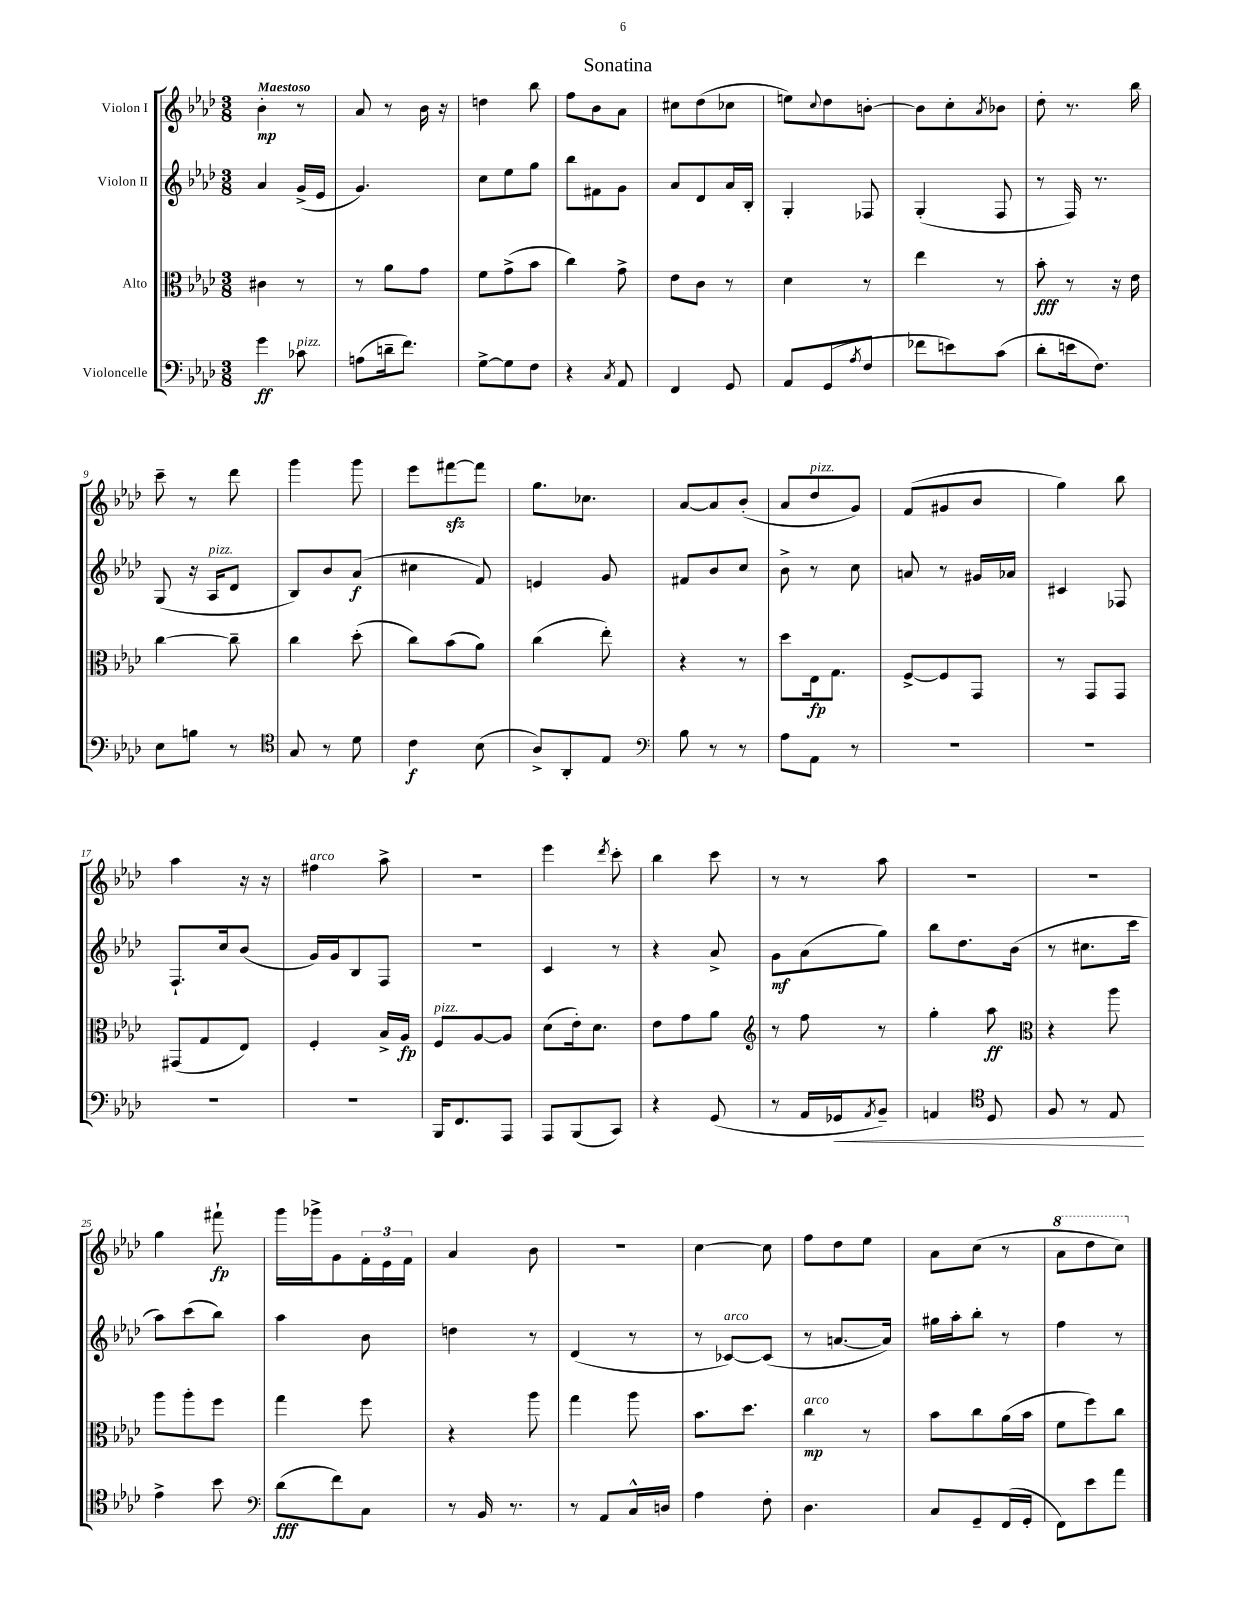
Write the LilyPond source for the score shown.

\header { title = "Sonatina" }
<<
\new StaffGroup <<
\new Staff = "s0" \with { instrumentName = "Violon I" } {
    \clef treble \key aes \major \numericTimeSignature \time 3/8 \tempo "Maestoso"
    bes'4-.\mp r8 |
    aes'8 r8 bes'16 r16 |
    d''4 bes''8 |
    f''8 bes'8 aes'8 |
    cis''8 des''8( ces''8 |
    e''8) \appoggiatura { c''8 } des''8 b'8~-. |
    b'8 c''8-. \acciaccatura { aes'8 } bes'8 |
    des''8-. r8. bes''16 |
    c'''8-- r8 des'''8 |
    g'''4 g'''8 |
    ees'''8 fis'''8~\sfz fis'''8 |
    g''8. ces''8. |
    aes'8~ aes'8 bes'8-.( |
    aes'8 des''8^\markup { \italic "pizz." } g'8) |
    f'8( gis'8 bes'8 |
    g''4) bes''8 |
    aes''4 r16 r16 |
    fis''4^\markup { \italic "arco" } aes''8-> |
    R4. |
    ees'''4 \acciaccatura { des'''8 } c'''8-. |
    bes''4 c'''8 |
    r8 r8 aes''8 |
    R4. |
    R4. |
    g''4 fis'''8-!\fp |
    g'''16 ges'''16-> g'8 \tuplet 3/2 { f'16-. ees'16 f'16 } |
    aes'4 bes'8 |
    R4. |
    c''4~ c''8 |
    f''8 des''8 ees''8 |
    aes'8 c''8( r8 |
    \ottava #1 aes''8 des'''8 c'''8) \ottava #0 \bar "|." |
}
\new Staff = "s1" \with { instrumentName = "Violon II" } {
    \clef treble \key aes \major \numericTimeSignature \time 3/8
    aes'4 g'16->( ees'16 |
    g'4.) |
    c''8 ees''8 g''8 |
    bes''8 fis'8 g'8 |
    aes'8 des'8 aes'16 bes16-. |
    g4-. fes8 |
    g4-.( f8 |
    r8 f16) r8. |
    g8( r16 aes16^\markup { \italic "pizz." } des'8 |
    bes8) bes'8 aes'8\f( |
    cis''4 f'8) |
    e'4 g'8 |
    fis'8 bes'8 c''8 |
    bes'8-> r8 c''8 |
    a'8 r8 gis'16 aes'16 |
    cis'4 fes8 |
    f8.-! c''16 bes'8( |
    g'16) g'16 bes8 f8 |
    R4. |
    c'4 r8 |
    r4 aes'8-> |
    g'8\mf aes'8( g''8) |
    bes''8 des''8. bes'16( |
    r8 cis''8. c'''16 |
    aes''8) c'''8( bes''8) |
    aes''4 bes'8 |
    d''4 r8 |
    des'4( r8 |
    r8 ces'8~^\markup { \italic "arco" }) ces'8( |
    r8 a'8.~ a'16) |
    gis''16 aes''16-. bes''8-. r8 |
    f''4 r8 \bar "|." |
}
\new Staff = "s2" \with { instrumentName = "Alto" } {
    \clef alto \key aes \major \numericTimeSignature \time 3/8
    cis'4 r8 |
    r8 aes'8 g'8 |
    f'8 g'8->( bes'8 |
    c''4) g'8-> |
    ees'8 c'8 r8 |
    des'4 r8 |
    ees''4 r8 |
    bes'8-.\fff r8 r16 ees'16 |
    c''4~ c''8-- |
    c''4 des''8-.( |
    c''8) bes'8( aes'8) |
    c''4( ees''8-.) |
    r4 r8 |
    des''8 ees16\fp g8. |
    f8~-> f8 g,8 |
    r8 g,8 g,8 |
    gis,8( g8 ees8) |
    f4-. bes16-> aes16\fp |
    f8^\markup { \italic "pizz." } aes8~ aes8 |
    des'8( ees'16-.) des'8. |
    ees'8 g'8 aes'8 |
    \clef treble r8 f''8 r8 |
    g''4-. aes''8\ff |
    \clef alto r4 aes''8 |
    aes''8 aes''8-. f''8 |
    g''4 f''8 |
    r4 aes''8 |
    g''4 aes''8 |
    bes'8. des''8. |
    c''4\mp^\markup { \italic "arco" } r8 |
    bes'8 c''8 aes'16( bes'16 |
    f'8 f''8) c''8 \bar "|." |
}
\new Staff = "s3" \with { instrumentName = "Violoncelle" } {
    \clef bass \key aes \major \numericTimeSignature \time 3/8
    g'4\ff ces'8^\markup { \italic "pizz." } |
    a8( d'16-- f'8.) |
    g8~-> g8 f8 |
    r4 \acciaccatura { c8 } aes,8 |
    f,4 g,8 |
    aes,8 g,8( \acciaccatura { aes8 } f8 |
    fes'8 e'8) c'8( |
    des'8-. e'16 f8.) |
    ees8 b8 r8 |
    \clef tenor g8 r8 des'8 |
    c'4\f bes8( |
    aes8->) aes,8-. ees8 |
    \clef bass bes8 r8 r8 |
    aes8 aes,8 r8 |
    R4. |
    R4. |
    R4. |
    R4. |
    bes,,16 f,8. aes,,8 |
    aes,,8 bes,,8( c,8) |
    r4 g,8( |
    r8 aes,16 ges,16\< \acciaccatura { aes,8 } bes,8--) |
    a,4 \clef tenor des8 |
    f8 r8 ees8\! |
    ees'4-> bes'8 |
    \clef bass des'8\fff( f'8) c8 |
    r8 bes,16 r8. |
    r8 aes,8 c16-^ d16 |
    aes4 f8-. |
    des4. |
    c8 g,8-- f,16( g,16-. |
    f,8) ees'8 aes'8 \bar "|." |
}
>>
>>
